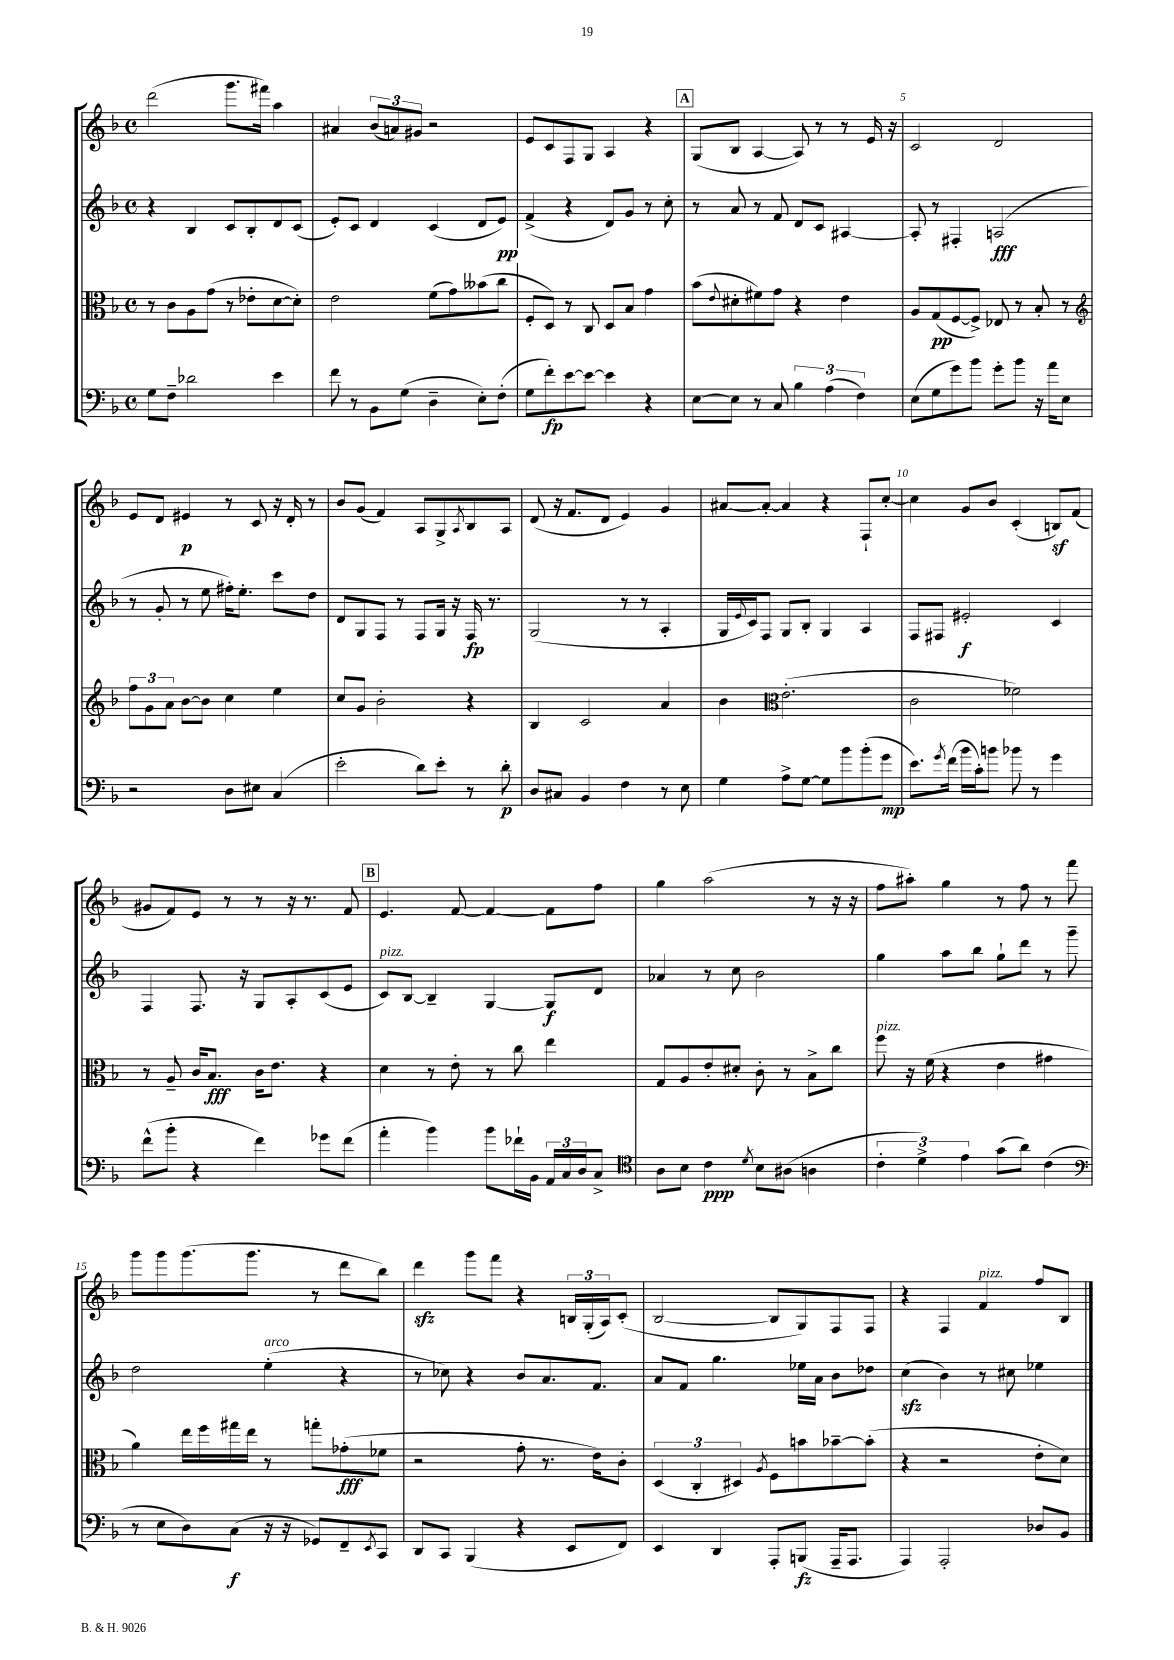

**kern	**kern	**kern	**kern
*staff4	*staff3	*staff2	*staff1
*clefF4	*clefC3	*clefG2	*clefG2
*k[b-]	*k[b-]	*k[b-]	*k[b-]
*M4/4	*M4/4	*M4/4	*M4/4
*met(c)	*met(c)	*met(c)	*met(c)
8G	8r	4r	(2ddd
8F~	8c	.	.
2d-	8A	4B-	.
.	(8g	.	.
.	8r	8c	8.ggg
.	8e-'	8B-'	.
.	.	.	16fff#)
4e	[8d	8d	4aa
.	8d'])	(8c	.
=	=	=	=
8f	2e	8e')	4a#
8r	.	8c	.
8BB-	.	4d	(12b-
.	.	.	12a)
(8G	.	.	.
.	.	.	12g#
4D~	(8f	(4c	2r
.	8g)	.	.
8E')	(8b--	8d	.
(8F'	8cc	8e)	.
=	=	=	=
8G	8F'	(4f^	8e
8f')	8D)	.	8c
[8e	8r	4r	8F
8e_	8C	.	8G
4e]	8D	8d)	4A
.	8B-	8g	.
4r	4g	8r	4r
.	.	8cc'	.
=	=	=	=
[8E	(8b-	8r	(8G
.	8qqe	.	.
8E]	8d#'	8a	8B-
8r	8f#)	8r	[4A
8C	8g	8f	.
6B-	4r	8d	8A])
.	.	8c	8r
(6A	.	.	.
.	4e	[4A#	8r
6F)	.	.	.
.	.	.	16e
.	.	.	16r
=	=	=	=
(8E	8A	8A#']	2c
8G	(8G	8r	.
8g)	[8F	4F#'	.
8b-	8F^])	.	.
8g'	8E-	(2A	2d
8b-	8r	.	.
16r	8B-'	.	.
16a	.	.	.
8E	8r	.	.
=	=	=	=
*	*clefG2	*	*
2r	12ff	8r	8e
.	12g	.	.
.	.	8g'	8d
.	12a	.	.
.	[8b-	8r	4e#
.	8b-]	8ee	.
8D	4cc	16ff#')	8r
.	.	8.ee'	.
8E#	.	.	8c
(4C	4ee	8ccc	16r
.	.	.	16d'
.	.	8dd	8r
=	=	=	=
2e'	8cc	8d	8b-
.	8g	8G	(8g
.	2b-'	8F	4f)
.	.	8r	.
8d)	.	8F	8A
8e'	.	16G	8G^
.	.	16r	.
.	.	.	8qA
8r	4r	16F	8B-
.	.	8.r	.
8d'	.	.	8A
=	=	=	=
8D	4B-	(2G	(8d
8C#	.	.	16r
.	.	.	8.f
4BB-	2c	.	.
.	.	.	8d
4F	.	8r	4e)
.	.	8r	.
8r	4a	4A'	4g
8E	.	.	.
=	=	=	=
4G	4b-	16G	[8a#
.	.	8qqe	.
.	.	16c)	.
.	.	8F	8a#'_
*	*clefC3	*	*
8A^	(2.e'	8G	4a#]
[8G	.	8B-'	.
8G]	.	4G	4r
8b-	.	.	.
(8b-'	.	4A	8F`
8g	.	.	[8cc'
=	=	=	=
8.e)	2c	8F	4cc]
.	.	8F#	.
8qg	.	.	.
(16f	.	.	.
16b-	.	2e#'	8g
16c')	.	.	.
8b	.	.	8b-
8b-	2f-)	.	(4c'
8r	.	.	.
4g	.	4c	8B)
.	.	.	(8f
=	=	=	=
(8f^^	8r	4F	8g#
8b-'	8A~	.	8f)
4r	16c	8.F	8e
.	8.B-	.	.
.	.	.	8r
.	.	16r	.
4f)	16c	8G	8r
.	8.e	.	.
.	.	8A'	16r
.	.	.	8.r
8g-	4r	(8c	.
(8f	.	8e	8f
=	=	=	=
4a'	4d	8c)	4.e
.	.	[8B-	.
4b-)	8r	4B-~]	.
.	8e'	.	[8f
8b-	8r	[4G	4f_
16f-`	8cc	.	.
16BB-	.	.	.
24AA	4ee	8G]	8f]
24C	.	.	.
24D	.	.	.
8C^	.	8d	8ff
=	=	=	=
*clefC4	*	*	*
8A	8G	4a-	4gg
8B-	8A	.	.
4c	8e'	8r	(2aa
.	8d#'	8cc	.
8qd	.	.	.
8B-	8c'	2b-	.
(8A#	8r	.	.
4A	8B-^	.	8r
.	8cc	.	16r
.	.	.	16r
=	=	=	=
6c'	8ff	4gg	8ff
.	16r	.	8aa#')
6d^)	.	.	.
.	(16f	.	.
.	4r	8aa	4gg
6e	.	.	.
.	.	8bb-	.
(8g	4e	8gg`	8r
8a)	.	8ddd	8ff
(4c	4g#	8r	8r
.	.	8ggg~	8fff
=	=	=	=
*clefF4	*	*	*
8r	4a)	2dd	8ggg
8E	.	.	8ggg
8D)	16ee	.	(8.ggg
.	16ff	.	.
(8C	16gg#	.	.
.	16ee	.	8.ggg
16r	8r	(4ee'	.
16r	.	.	.
8GG-)	8gg'	.	8r
8FF~	(8g-'	4r	8ddd
8qEE	.	.	.
8CC	8f-	.	8bb-)
=	=	=	=
8DD	2r	8r	4ddd
8CC	.	8cc-)	.
(4BBB-	.	4r	8ggg
.	.	.	8fff
4r	8g'	8b-	4r
.	8.r	8.a	.
8EE	.	.	24B
.	.	.	(24G'
.	16e)	8.f	.
.	.	.	24A)
8FF)	8c'	.	(8c'
=	=	=	=
4EE	(6D	8a	[2B-
.	.	8f	.
.	6C'	.	.
4DD	.	4.gg	.
.	6D#)	.	.
.	8qA	.	.
8AAA'	8F	.	8B-]
(8BBB	8b	16ee-	8G)
.	.	16a	.
16AAA~	[8b-~	8b-	8F
8.AAA	.	.	.
.	(8b-']	8dd-	8F
=	=	=	=
4AAA)	4r	(4cc	4r
2AAA'	2r	4b-)	4F
.	.	8r	4f
.	.	8cc#	.
8D-	8e'	4ee-	8ff
8BB-	8d)	.	8B-
==	==	==	==
*-	*-	*-	*-
